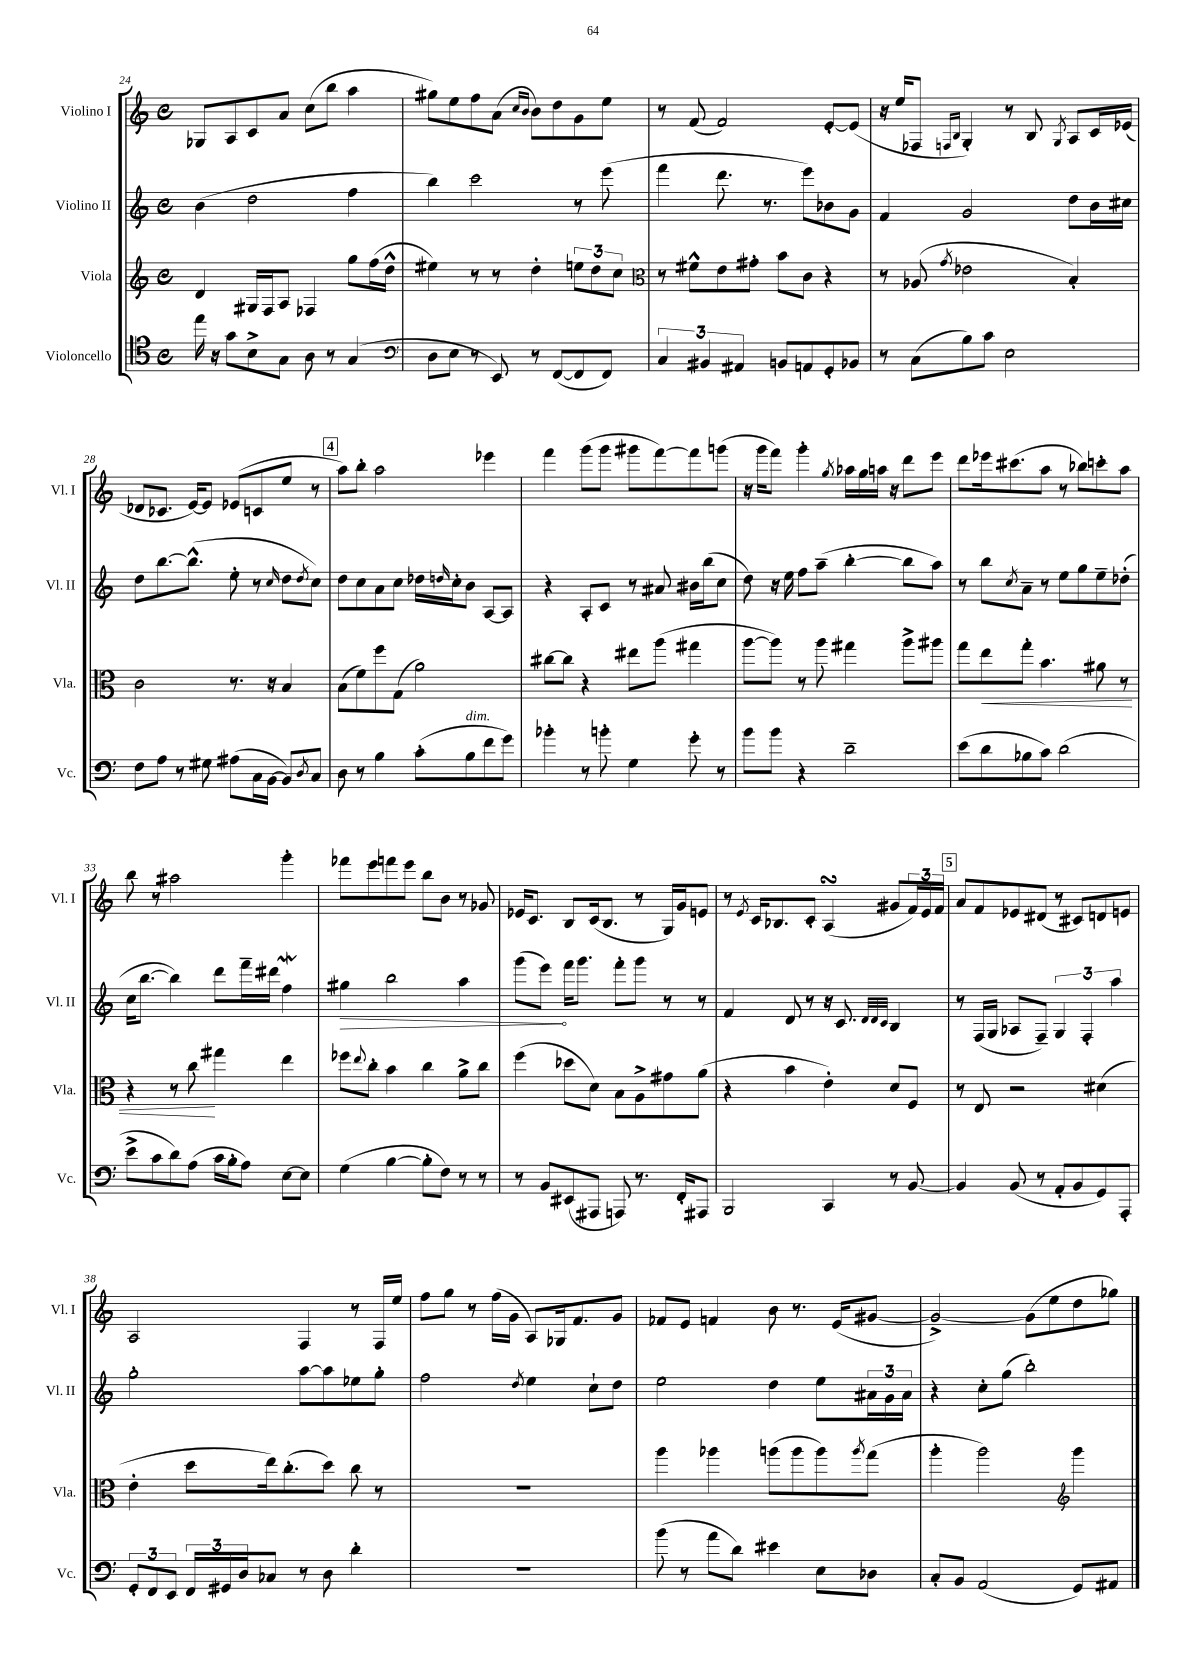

**kern	**kern	**kern	**kern
*staff4	*staff3	*staff2	*staff1
*clefC4	*clefG2	*clefG2	*clefG2
*k[]	*k[]	*k[]	*k[]
*M4/4	*M4/4	*M4/4	*M4/4
*met(c)	*met(c)	*met(c)	*met(c)
16ee\	4d/	(4b\	8G-/L
16r	.	.	.
8g\L	.	.	8A/
8B^\	16G#/LL	2dd\	8c/
.	16F/J	.	.
8G\J	8A/J	.	8a/J
8A\	4F-/	.	(8cc\L
8r	.	.	8bb\J
(4G/	8gg\L	4ff\	4aa\
.	(16ff\L	.	.
.	16dd^^\JJ	.	.
=	=	=	=
*clefF4	*	*	*
8D\L	4ee#\)	4bb\)	8gg#\L)
8E\J	.	.	8ee\
8r	8r	2ccc\	8ff\
8EE/)	8r	.	(8a\J
.	.	.	16qqcc/LL
.	.	.	16qqb/JJ
8r	4dd'\	.	8b\L)
([8FF/L	.	.	8dd\
8FF/]	12ee\L	8r	8g\
.	12dd\	.	.
8FF/J)	.	(8eee\	8ee\J
.	12cc\J	.	.
=	=	=	=
*	*clefC3	*	*
6C/	8r	4fff\	8r
.	8f#^^\L	.	(8f/
6BB#/	.	.	.
.	8e\	8.ddd\	2f/)
6AA#/	.	.	.
.	8g#'\J	.	.
.	.	8.r	.
8BB/L	8b\L	.	.
8AA/	8c\J	8eee\L)	.
8GG'/	4r	8b-\	[8e'/L
8BB-/J	.	8g\J	(8e/]J
=	=	=	=
8r	8r	4f/	16r
.	.	.	16ee/LK
(8C\L	(8A-/	.	8F-/J
.	.	.	16qqF/LL
.	8qg/	.	16qqB/JJ
8B\)	2e-\	2g/	4G'/)
8c\J	.	.	.
2E\	.	.	8r
.	.	.	8B/
.	.	.	8qG/
.	4B'/)	8dd\L	8A/L
.	.	16b\L	16c/L
.	.	16cc#\JJ	(16e-/JJ
=	=	=	=
8F\L	2c\	8dd\L	8d-/L
8A\J	.	[8.bb\	8.c-/J
8r	.	.	.
.	.	(8.bb^^\]J	[16e/LK)
8G#\	.	.	8e/]J
(8A#\L	8.r	8ee'\	(8e-/L
16C\L	.	8r	8c/
[16BB\JJ	16r	.	.
.	.	16qqcc/	.
8BB/]L)	4B/	8dd\L	8ee/J
8qD/	.	8qdd/	.
8C/J	.	8cc\J)	8r
=	=	=	=
8D\	(8B\L	8dd\L	8aa\L)
8r	8f\)	8cc\	8bb'\J
4B\	8ff\	8a\	2aa\
.	(8G\J	8cc\J	.
(8c'\L	2a\)	16dd-\LL	.
.	.	16qqdd/	.
.	.	16cc'\J	.
8B\	.	8b\J	.
8f\	.	[8A/L	4eee-\
8g\J)	.	8A/]J	.
=	=	=	=
4b-'\	[8cc#\L	4r	4fff\
.	8cc#\]J	.	.
8r	4r	8A'/L	(8ggg\L
8b'\	.	8c/J	8ggg\J
4G\	8ee#\L	8r	8ggg#\L
.	(8aa\J	8a#/	[8fff\)
8g'\	4gg#\	16b#\LL	8fff\]
.	.	(16bb\J	.
8r	.	8cc\J	(8ggg\J
=	=	=	=
8b\L	[8aa\L	8dd\)	16r
.	.	.	16ggg\LK
8b\J	8aa\]J)	16r	8fff\J)
.	.	16ee\	.
4r	8r	8ff\L	4ggg'\
.	8aa\	(8aa~\J	.
.	.	.	8qgg/
2d~\	4gg#\	[4bb'\	16aa-\LL
.	.	.	16gg\
.	.	.	16aa\JJ
.	.	.	16r
.	8aa^\L	8bb\]L	8ddd\L
.	8aa#\J	8aa\J)	8eee\J
=	=	=	=
(8e\L	8gg\L	8r	8ddd\L
8d\	8ee\	8bb\L	16eee-\k
.	.	.	(8.ccc#\
.	.	8qcc/	.
8B-\	8gg'\J	8a~\J	.
8c\J)	4.b\	8r	8aa\J
(2d\	.	8ee\L	8r
.	.	8gg\	8bb-\L)
.	8a#\	8ee~\	8ccc'\
.	8r	(8dd-'\J	8aa\J
=	=	=	=
8e^\L	4r	16cc\LK	8bb\
.	.	[8.bb\J	.
8c\	.	.	8r
8d\)	8r	4bb\])	2aa#\
(8A\J	8cc\	.	.
16c\LL	4gg#\	8ddd\L	.
16B'\J	.	.	.
8A\J)	.	16fff~\L	.
.	.	16ddd#\JJ	.
[8E\L	4ee\	4ff\	4ggg'\
8E\]J	.	.	.
=	=	=	=
(4G\	8ff-\L	4gg#\	8fff-\L
.	8qqee/	.	.
.	8cc'\J	.	8eee\
[4B\	4b\	2bb\	8fff\
.	.	.	8eee\J
8B'\]L	4cc\	.	8bb\L
8F\J)	.	.	8b\J
8r	8a^\L	4aa\	8r
8r	8cc\J	.	8g-/
=	=	=	=
8r	(4ff\	(8ggg\L	16e-/LK
.	.	.	8.c/J
8BB/L	.	8eee\J)	.
(8EE#/	8dd-\L	16fff\LK	8B/L
.	.	8.ggg\J	.
8AAA#/J	8d\J)	.	(16c/k
.	.	.	8.B/J
8AAA/)	8B\L	8fff'\L	.
8.r	8A^\	8ggg\J	8r
.	8g#\	8r	16G/LL)
16FF'/LK	.	.	16g/J
8AAA#/J	(8a\J	8r	8e/J
=	=	=	=
2BBB/	4r	4f/	8r
.	.	.	8qe/
.	.	.	16c/LK
.	.	.	8.B-/
.	4b\	8d/	.
.	.	8r	8c'/J
4CC/	4e'\)	16r	(4A/
.	.	8.c/	.
.	.	32qqd/LLL	.
.	.	32qqd/	.
.	.	32qqc/JJJ	.
8r	8d/L	4B/	8g#/L
[8BB/	8F/J	.	24f/L)
.	.	.	24e/
.	.	.	24f/JJ
=	=	=	=
4BB/]	8r	8r	8a/L
.	8E/	(16F/LL	8f/
.	.	16G/JJ	.
(8BB/	2r	8A-/L	8e-/
8r	.	8F~/J)	(8d#/J
8AA'/L	.	6G/	8r
8BB/	.	.	8c#/L)
.	.	6F'/	.
8GG/)	(4d#\	.	8d/
.	.	6aa\	.
8AAA'/J	.	.	8e/J
=	=	=	=
12GG'/L	4e'\	2gg'\	2A/
12FF/	.	.	.
12EE/J	.	.	.
24FF/LL	8dd\L	.	.
24GG#/	.	.	.
24D/J	.	.	.
8C-/J	16ee\k)	.	.
.	(8.cc'\	.	.
8r	.	[8aa\L	4F/
8D\	8dd\J)	8aa\]	.
4d'\	8cc\	8ee-\	8r
.	8r	8gg'\J	16F/LL
.	.	.	16ee/JJ
=	=	=	=
1r	1r	2ff\	8ff\L
.	.	.	8gg\J
.	.	.	8r
.	.	.	(16ff\LL
.	.	.	16g\JJ
.	.	8qdd/	.
.	.	4ee\	8A/L)
.	.	.	16G-/k
.	.	.	8.f/
.	.	8cc`\L	.
.	.	8dd\J	8g/J
=	=	=	=
(8b\	4aa\	2ee\	8f-/L
8r	.	.	8e/J
8a\L	4aa-\	.	4f/
8d\J)	.	.	.
4e#\	(8aa\L	4dd\	8b\
.	8aa\	.	8.r
8E\L	8aa\)	8ee\L	.
.	.	.	(16e/LK
.	8qaa/	.	.
8D-\J	(8gg\J	24a#\L	[8g#/J
.	.	24g\	.
.	.	24a#\JJ	.
=	=	=	=
8C'/L	4aa'\	4r	2g#^/_)
8BB/J	.	.	.
(2AA/	2aa\)	8cc'\L	.
.	.	(8gg\J	.
.	.	2bb'\)	(8g#\]L
.	.	.	8ee\
*	*clefG2	*	*
8GG/L)	4ggg\	.	8dd\
8AA#/J	.	.	8gg-\J)
==	==	==	==
*-	*-	*-	*-
